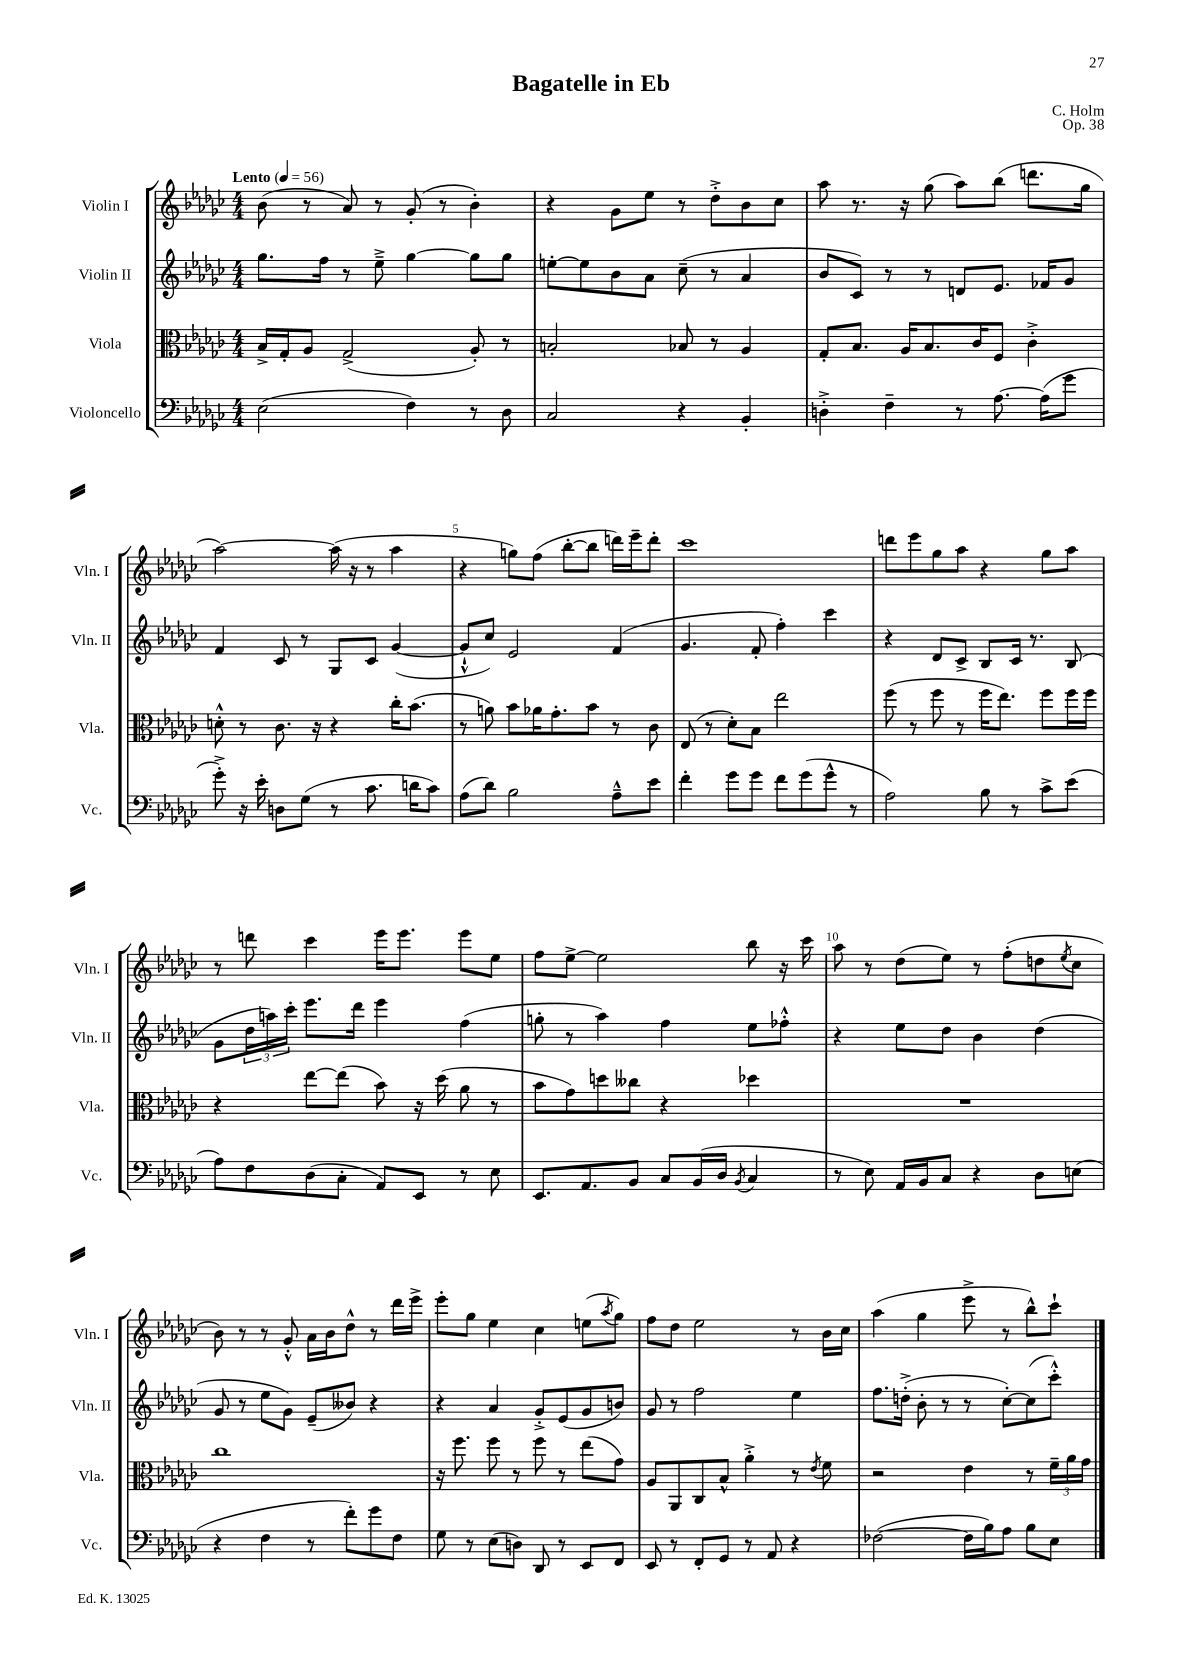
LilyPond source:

\header { title = "Bagatelle in Eb" composer = "C. Holm" opus = "Op. 38" }
<<
\new StaffGroup <<
\new Staff = "s0" \with { instrumentName = "Violin I" shortInstrumentName = "Vln. I" } {
    \clef treble \key ges \major \numericTimeSignature \time 4/4 \tempo "Lento" 4 = 56
    bes'8( r8 aes'8) r8 ges'8-.( r8 bes'4-.) |
    r4 ges'8 ees''8 r8 des''8-.-> bes'8 ces''8 |
    aes''8 r8. r16 ges''8( aes''8) bes''8( d'''8. ges''16 |
    aes''2~) aes''16( r16 r8 aes''4 |
    r4 g''8) f''8( bes''8~-. bes''8 d'''16) ees'''16-- d'''8-. |
    ces'''1 |
    d'''8 ees'''8 ges''8 aes''8 r4 ges''8 aes''8 |
    r8 d'''8 ces'''4 ees'''16 ees'''8. ees'''8 ees''8 |
    f''8 ees''8~-> ees''2 bes''8 r16 ces'''16 |
    aes''8 r8 des''8( ees''8) r8 f''8-.( d''8 \acciaccatura { ees''8 } ces''8 |
    bes'8) r8 r8 ges'8-.-^ aes'16 bes'16 des''8-^ r8 des'''16 ees'''16-> |
    ees'''8-. ges''8 ees''4 ces''4 e''8( \acciaccatura { aes''8 } ges''8) |
    f''8 des''8 ees''2 r8 bes'16 ces''16 |
    aes''4( ges''4 ees'''8-> r8 bes''8-^) ces'''8-! \bar "|." |
}
\new Staff = "s1" \with { instrumentName = "Violin II" shortInstrumentName = "Vln. II" } {
    \clef treble \key ges \major \numericTimeSignature \time 4/4
    ges''8. f''16 r8 ees''8---> ges''4~ ges''8 ges''8 |
    e''8~-. e''8 bes'8 aes'8 ces''8--( r8 aes'4 |
    bes'8 ces'8) r8 r8 d'8 ees'8. fes'16 ges'8 |
    f'4 ces'8 r8 ges8 ces'8 ges'4~( |
    ges'8-!-^ ces''8) ees'2 f'4( |
    ges'4. f'8-. f''4-.) ces'''4 |
    r4 des'8 ces'8-> bes8 ces'16 r8. bes8( |
    ges'8 \tuplet 3/2 { des''16 a''16) ces'''16-. } ees'''8. des'''16 ees'''4 f''4( |
    g''8-. r8 aes''4) f''4 ees''8 fes''8-.-^ |
    r4 ees''8 des''8 bes'4 des''4( |
    ges'8 r8 ees''8 ges'8) ees'8--( beses'8) r4 |
    r4 aes'4 ges'8-.-> ees'8( ges'8 b'8) |
    ges'8 r8 f''2 ees''4 |
    f''8. d''16-.->( bes'8-. r8 r8 ces''8~-.) ces''8( ces'''8-.-^) \bar "|." |
}
\new Staff = "s2" \with { instrumentName = "Viola" shortInstrumentName = "Vla." } {
    \clef alto \key ges \major \numericTimeSignature \time 4/4
    bes16-> ges16-. aes8 ges2->( aes8-.) r8 |
    b2-. bes8 r8 aes4 |
    ges8-. bes8. aes16 bes8. ces'16 f8 ces'4-.-> |
    d'8-.-^ r8 ces'8. r16 r4 ces''16-. bes'8.( |
    r8 a'8) bes'8 aes'16 ges'8.-. bes'8 r8 ces'8 |
    ees8( r8 des'8-.) bes8 ees''2 |
    f''8( r8 f''8 r8 f''16 ees''8.) f''8 f''16 f''16 |
    r4 ees''8~ ees''8( bes'8) r16 des''16( aes'8 r8 |
    bes'8 ges'8) d''8 ceses''8 r4 des''4 |
    R1 |
    ces''1 |
    r16 f''8. f''8 r8 f''8 r8 ees''8( ges'8) |
    aes8 aes,8 ces8 bes8-^ aes'4-.-> r8 \acciaccatura { ees'8 } f'8 |
    r2 ees'4 r8 \tuplet 3/2 { f'16-- aes'16 ges'16 } \bar "|." |
}
\new Staff = "s3" \with { instrumentName = "Violoncello" shortInstrumentName = "Vc." } {
    \clef bass \key ges \major \numericTimeSignature \time 4/4
    ees2( f4) r8 des8 |
    ces2 r4 bes,4-. |
    d4-.-> f4-- r8 aes8.~ aes16( ges'8 |
    ges'8-.->) r16 ees'16-. d8 ges8( r8 ces'8. d'16 ces'8) |
    aes8( des'8) bes2 aes8---^ ees'8 |
    f'4-. ges'8 ges'8 f'8 ges'8( ges'8-^ r8 |
    aes2) bes8 r8 ces'8-> ees'8( |
    aes8) f8 des8( ces8-. aes,8) ees,8 r8 ees8 |
    ees,8. aes,8. bes,8 ces8 bes,16( des16 \acciaccatura { bes,8 } ces4 |
    r8 ees8) aes,16 bes,16 ces8 r4 des8 e8( |
    r4 f4 r8 f'8-.) ges'8 f8 |
    ges8 r8 ees8( d8) des,8 r8 ees,8 f,8 |
    ees,8 r8 f,8-. ges,8 r8 aes,8 r4 |
    fes2~( fes16 bes16) aes8 bes8 ees8 \bar "|." |
}
>>
>>
\layout { \context { \Score \override BarNumber.break-visibility = ##(#f #t #t) barNumberVisibility = #(every-nth-bar-number-visible 5) } }
